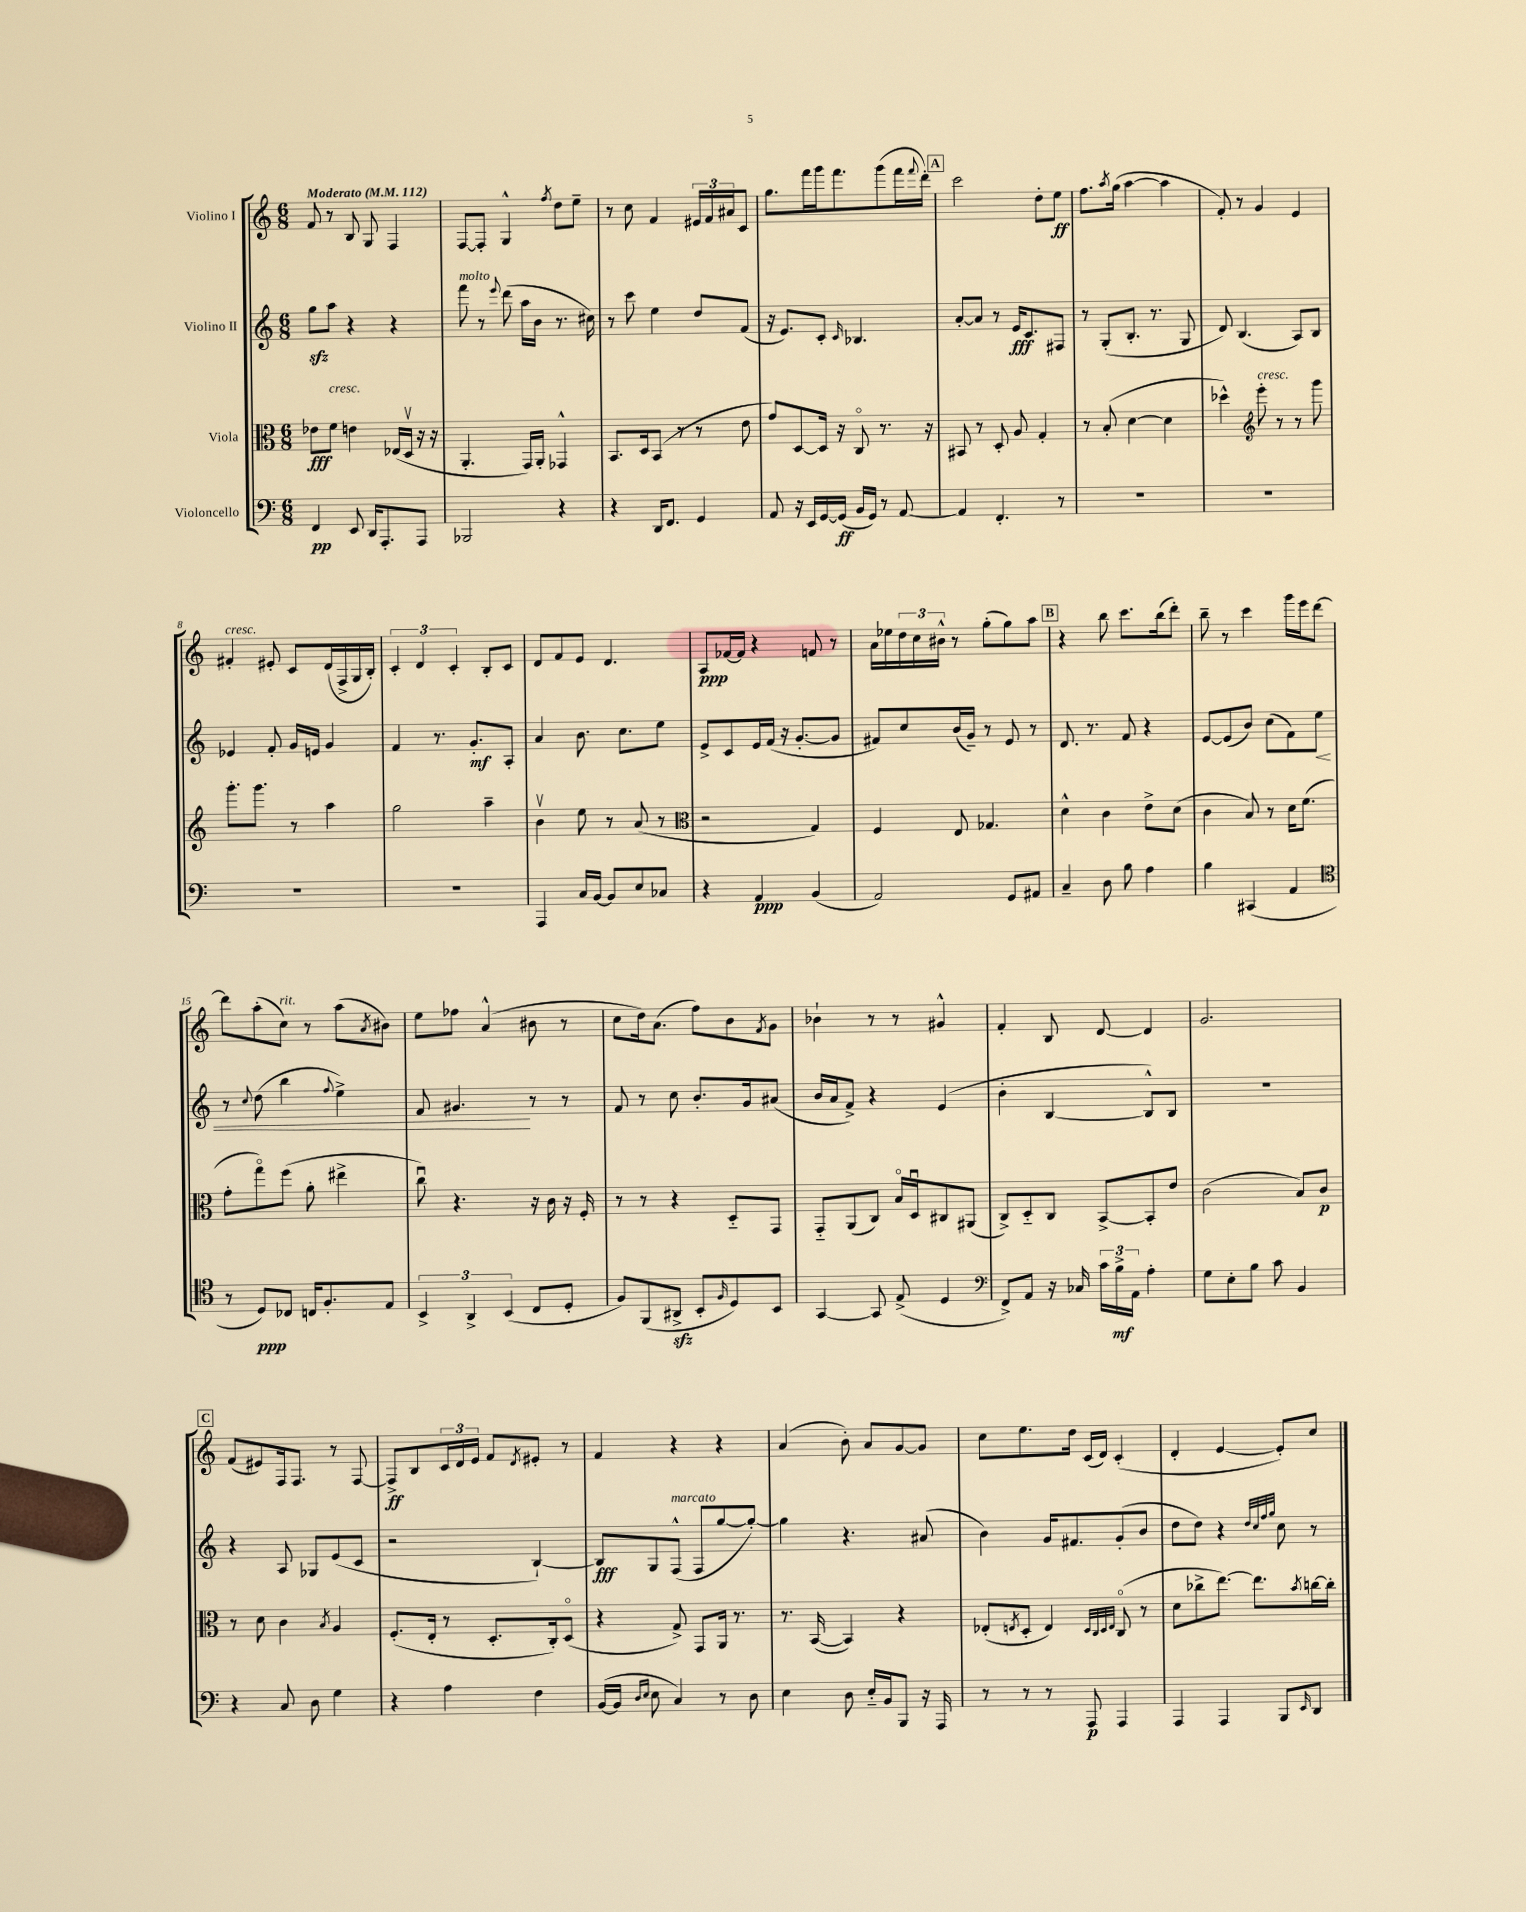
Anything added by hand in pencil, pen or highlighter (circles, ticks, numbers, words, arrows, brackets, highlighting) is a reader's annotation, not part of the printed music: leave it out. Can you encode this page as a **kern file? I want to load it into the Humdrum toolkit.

**kern	**kern	**kern	**kern
*staff4	*staff3	*staff2	*staff1
*clefF4	*clefC3	*clefG2	*clefG2
*k[]	*k[]	*k[]	*k[]
*M6/8	*M6/8	*M6/8	*M6/8
*MM112	*MM112	*MM112	*MM112
4FF/	8e-\L	8gg\L	8f/
.	8f\J	8aa\J	8r
8EE/	4e\	4r	8B/
16DD/LK	.	.	8G/
8.AAA'/	.	.	.
.	(16E-/LL	4r	4F/
.	16Dv/JJ	.	.
8AAA/J	16r	.	.
.	16r	.	.
=	=	=	=
2BBB-/	4.AA'/	8fff\	[8F/L
.	.	8r	8F'/]J
.	.	8qqeee/	.
.	.	(8ddd\	4G^^/
.	16GG/LL)	16aa\LL	.
.	16AA'/JJ	16b\JJ	.
.	.	.	8qff/
4r	4GG-^^/	8.r	8dd\L
.	.	.	8ee~\J
.	.	16cc#\)	.
=	=	=	=
4r	8.BB/L	8r	8r
.	.	8ccc\	8cc\
.	16D/k	.	.
16DD/LK	(8BB/J	4ee\	4f/
8.FF/J	.	.	.
.	8r	.	.
4GG/	8r	8dd/L	24e#/LL
.	.	.	24f/
.	.	.	24a#/J
.	8e\	(8f/J	8c/J
=	=	=	=
8AA/	8g/L)	16r	8.gg\L
.	.	8.e/L)	.
16r	[8D/	.	.
16EE/LL	.	.	16fff\L
[16GG/	16D/]Jk	8c'/J	16ggg\J
(16GG/]JJ	16r	.	8.fff\
.	.	16qqc/	.
16BB/LL	8Co/	4.B-/	.
16GG/JJ)	.	.	.
8r	8.r	.	(8ggg\
[8AA/	.	.	16fff\L
.	.	.	8qqfff/
.	16r	.	16ddd'\JJ)
=	=	=	=
4AA/]	8BB#/	[8a'/L	2ccc\
.	8r	8a/]J	.
4.FF'/	8D'/	8r	.
.	8A/	16e/LK	.
.	.	8.c/	.
.	4G'/	.	8dd'\L
8r	.	8F#/J	8ee\J
=	=	=	=
2.r	8r	8r	8.ff\L
.	(8B'/	(8G'/L	.
.	.	.	8qaa/
.	.	.	(16gg\Jk
.	[4d\	8.B'/J	[4aa\
.	.	8.r	.
.	4d\]	.	4aa\]
.	.	8G/	.
=	=	=	=
2.r	4dd-^^\)	8d/)	8f'/)
.	.	(4.B/	8r
*	*clefG2	*	*
.	8eee'\	.	4g/
.	8r	.	.
.	8r	8A/L)	4e/
.	8ggg\	8B/J	.
=	=	=	=
2.r	8.ggg'\L	4e-/	4f#'/
.	8.ggg\J	.	.
.	.	8f'/	8e#'/
.	8r	16g/LL	8c/L
.	.	16e/JJ	.
.	4aa\	4g/	(16d/L
.	.	.	16F^/
.	.	.	16G/
.	.	.	16B'/JJ)
=	=	=	=
2.r	2gg\	4f/	6c'/
.	.	.	6d/
.	.	8.r	.
.	.	.	6c'/
.	.	8.g'/L	.
.	4aa~\	.	8B'/L
.	.	8A'/J	8c/J
=	=	=	=
4AAA/	4bv\	4a/	8d/L
.	.	.	8f/
16C/LL	8ee\	8.b\	8e/J
[16BB/JJ	.	.	.
8BB/]L	8r	.	4.d/
.	.	8.cc\L	.
8E/	(8a/	.	.
8C-/J	8r	8ee\J	.
=	=	=	=
*	*clefC3	*	*
4r	2r	8e^/L	8A/L
.	.	8c/	[16f-/L
.	.	.	16f-/]JJ
4AA/	.	16e/L	4r
.	.	(16f/JJ	.
.	.	16r	.
.	.	[8.g'/L	.
(4BB/	4G/)	.	8f/
.	.	8g/]J	8r
=	=	=	=
2AA/)	4F/	8f#/L)	16a\LL
.	.	.	16ee-\
.	.	8cc/	24dd\
.	.	.	24cc\
.	.	.	24b#^^\JJ
.	8E/	(16b/L	8r
.	.	16g~/JJ)	.
.	4.G-/	8r	(8gg'\L
8GG/L	.	8e/	8gg\)
8AA#/J	.	8r	8aa\J
=	=	=	=
4C~/	4d^^\	8.d/	4r
.	.	8.r	.
8D\	4c\	.	8bb\
8B\	.	8f/	8.ccc\L
4A\	8e^\L	4r	.
.	.	.	(16bb\k
.	(8d\J	.	8ddd'\J)
=	=	=	=
4B\	4c\	[8e/L	8bb~\
.	.	(8e/]	8r
(4CC#/	8B/)	8b/J)	4ccc\
.	8r	(8cc\L	.
4AA/	16d\LK	8f\)	16ggg\LL
.	(8.f\J	.	16eee\J
.	.	8ee\J	[8ddd\J
=	=	=	=
*clefC4	*	*	*
8r	8g'\L	8r	8ddd\]L
.	.	8qqcc/	.
8D/L)	8ggo\)	(8dd\	(8aa'\
8C-/J	(8ff\J	4bb\	8cc\J)
16C/LK	8a'\	.	8r
8.F'/	.	.	.
.	.	8qqff/	.
.	4ee#^\	4ee^\)	(8aa\L
.	.	.	8qa/
8E/J	.	.	8b#\J)
=	=	=	=
6BB^/	8ccu\)	8f/	8ee\L
.	4.r	4.g#/	8ff-\J
6AA^/	.	.	.
.	.	.	(4a^^/
(6BB/	.	.	.
8C/L	16r	8r	8b#\
.	16c\	.	.
8D'/J	16r	8r	8r
.	16F'/	.	.
=	=	=	=
8F/L)	8r	8f/	8cc\L
(8FF/	8r	8r	16dd\k)
.	.	.	(8.a\J
8AA#^/J	4r	8cc\	.
8BB'/L	.	8.b'/L	8ff\L)
16qqF/	.	.	.
8D/)	8D'~/L	.	8b\
.	.	16g/k	.
.	.	.	8qf/
8BB/J	8GG/J	(8a#/J	8g\J
=	=	=	=
[4GG/	8GG'~/L	16b/LL	4b-`\
.	.	16a/J	.
.	(8AA/	8f^/J)	.
8GG/]	8C/J)	4r	8r
(8E^/	16Bo/LL	.	8r
.	16Du/J	.	.
4D/	8C#/	(4e/	4g#^^/
.	(8AA#/J	.	.
=	=	=	=
*clefF4	*	*	*
8FF^/L)	8C^/L)	4b'\	4f'/
8AA/J	8D'~/	.	.
16r	8C/J	[4B/	8B/
16C-/	.	.	.
24c\LL	[8BB^/L	.	[8d/
24B^\	.	.	.
24AA\JJ	.	.	.
4A'\	8BB'/]	8B^^/]L)	4d/]
.	8e/J	8B/J	.
=	=	=	=
8G\L	(2c\	2.r	2.g/
8E'\	.	.	.
8B\J	.	.	.
8c\	.	.	.
4BB/	8B/L)	.	.
.	8c/J	.	.
=	=	=	=
4r	8r	4r	(8f/L
.	8d\	.	8e#/)
8C/	4c\	8A/	16F/k
.	.	.	8.F/J
8D\	.	8G-/L	.
.	8qB/	.	.
4G\	4A/	(8e/	8r
.	.	8c/J	[8F/
=	=	=	=
4r	(8.F'/L	2r	8F^/]L
.	.	.	8B/
.	16E'/Jk	.	.
4A\	8r	.	24c/L
.	.	.	24d/
.	.	.	24e/JJ
.	8.D'/L	.	8f/L
.	.	.	8qd/
4F\	.	[4B`/)	8e#'/J
.	16C'/k)	.	.
.	(8Do/J	.	8r
=	=	=	=
([16BB/LL	4r	8B/]L	4f/
16BB/]JJ	.	.	.
16qqD/LL	.	.	.
16qqE/JJ	.	.	.
8E\	.	8G/	.
4C/)	8G^/)	(8F^^/J	4r
.	8GG/L	8F/L	.
8r	16AA/Jk	[8gg/	4r
.	8.r	.	.
8D\	.	8gg'/_J)	.
=	=	=	=
4E\	8.r	4gg\]	(4a/
.	([16BB/	.	.
8D\	4BB/])	4.r	8b'\)
16E'~/LL	.	.	8a/L
16BB/J	.	.	.
8BBB/J	4r	.	[8g/
16r	.	(8a#/	8g/]J
16AAA/	.	.	.
=	=	=	=
8r	(8E-'/L	4b\)	8cc\L
.	8qE/	.	.
8r	8D'/J	.	8.ee\
8r	4E/)	16g/LK	.
.	.	8.f#/	16dd\Jk
8AAA/	.	.	(16c/LL
.	.	.	16d/JJ)
.	32qqD/LLL	.	.
.	32qqC/	.	.
.	32qqD/	.	.
.	32qqE/JJJ	.	.
4AAA/	(8Co/	(8g'/	(4c'/
.	8r	8b/J	.
=	=	=	=
4AAA/	8d\L	8dd\L	4d'/
.	8cc-^\	8dd\J)	.
4AAA/	[8.ee\J)	4r	[4e/
.	8.ee\]L	.	.
.	.	32qqdd/LLL	.
.	.	32qqcc/	.
.	.	32qqff/	.
.	.	32qqgg/JJJ	.
8BBB/L	.	8cc\	8e'/]L)
16qqEE/	8qb/	.	.
8DD/J	[16cc\L	8r	8cc/J
.	16cc'\]JJ	.	.
==	==	==	==
*-	*-	*-	*-
